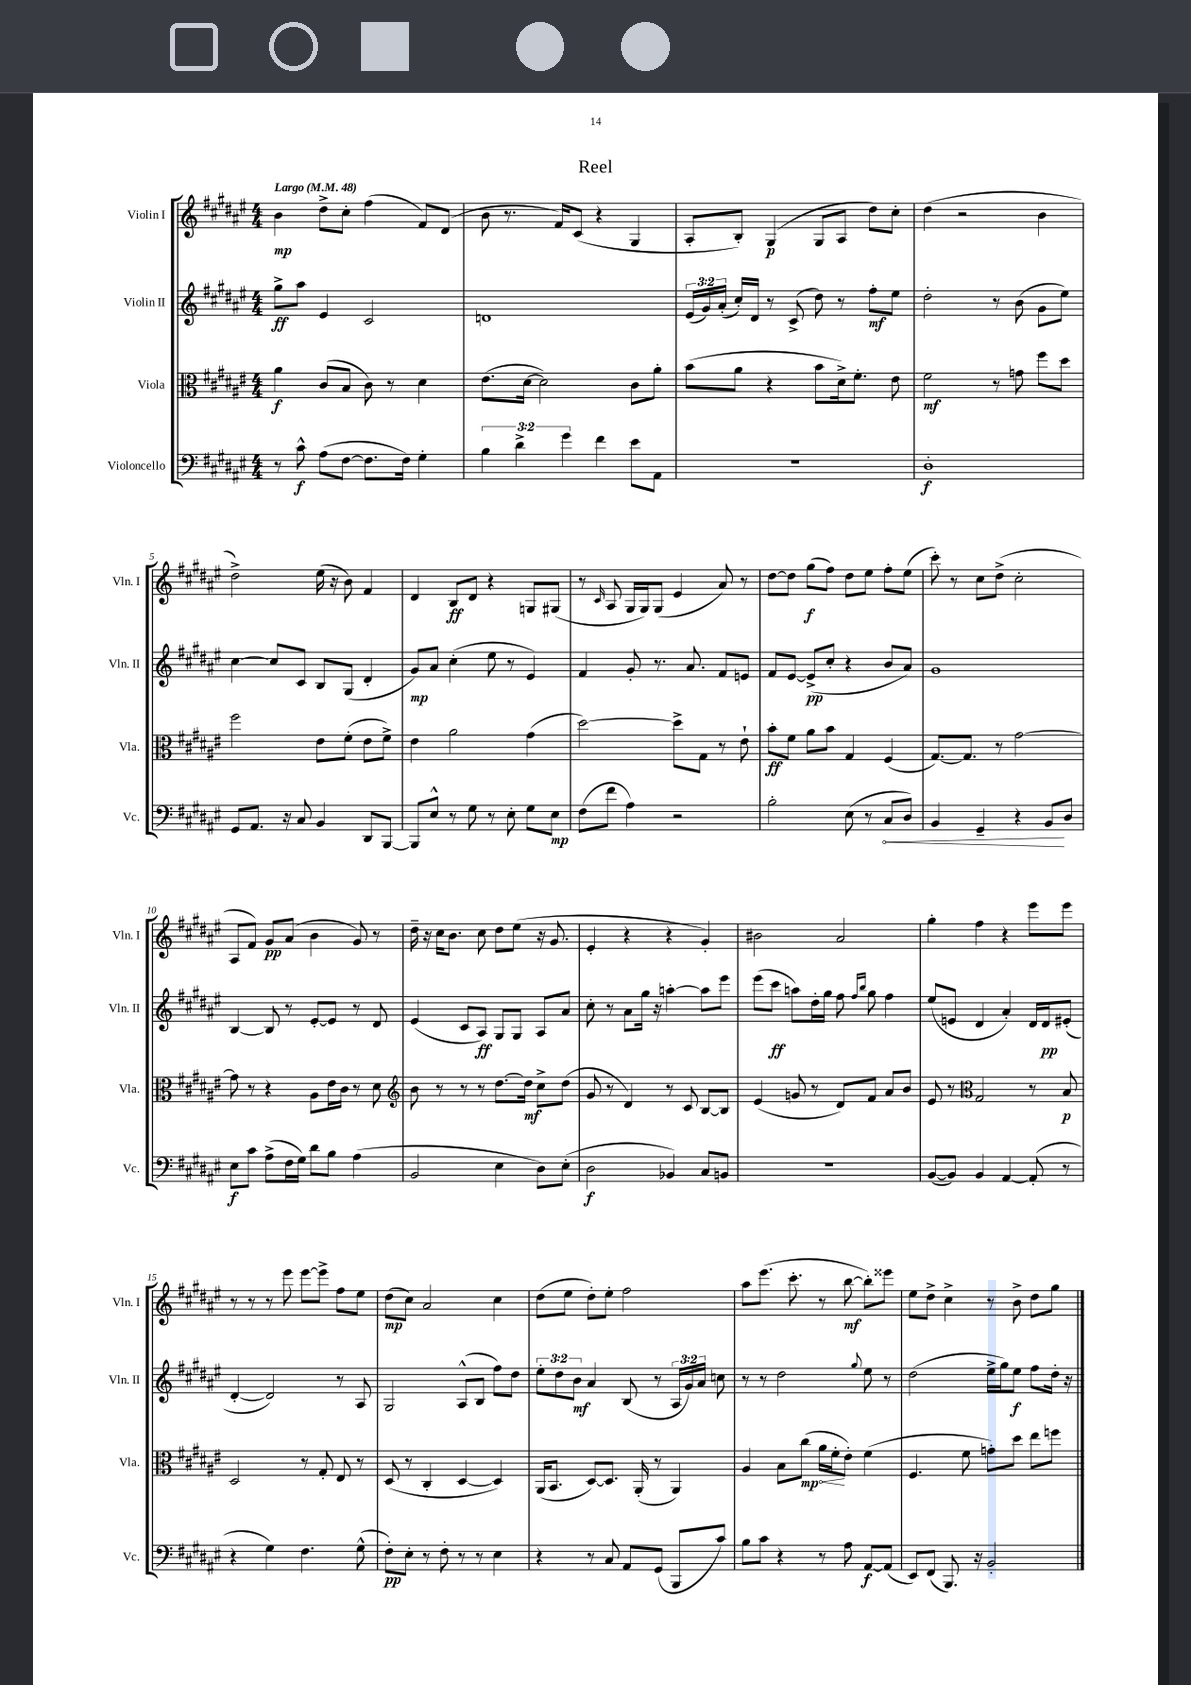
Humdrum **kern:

**kern	**dynam	**kern	**dynam	**kern	**dynam	**kern	**dynam
*part4	*part4	*part3	*part3	*part2	*part2	*part1	*part1
*staff4	*staff4	*staff3	*staff3	*staff2	*staff2	*staff1	*staff1
*I"Violoncello	*	*I"Viola	*	*I"Violin II	*	*I"Violin I	*
*I'Vc.	*	*I'Vla.	*	*I'Vln. II	*	*I'Vln. I	*
*clefF4	*	*clefC3	*	*clefG2	*	*clefG2	*
*k[f#c#g#d#a#e#]	*	*k[f#c#g#d#a#e#]	*	*k[f#c#g#d#a#e#]	*	*k[f#c#g#d#a#e#]	*
*M4/4	*	*M4/4	*	*M4/4	*	*M4/4	*
*MM48	*	*MM48	*	*MM48	*	*MM48	*
=1	=1	=1	=1	=1	=1	=1	=1
!	!	!	!	!	!	!LO:TX:a:B:t=Largo	!
8r	.	4a#\	f	8gg#^\L	ff	4b\	mp
8c#^^\	f	.	.	8aa#\J	.	.	.
(8A#\L	.	(8c#/L	.	4e#/	.	8dd#^\L	.
[8F#\J	.	8B/J	.	.	.	8cc#'\J	.
8.F#\L]	.	8c#\)	.	2c#/	.	(4ff#\	.
.	.	8r	.	.	.	.	.
16F#\Jk)	.	.	.	.	.	.	.
4G#'\	.	4d#\	.	.	.	8f#/L)	.
.	.	.	.	.	.	(8d#/J	.
=2	=2	=2	=2	=2	=2	=2	=2
6B\	.	(8.e#\L	.	1dn	.	8b\	.
.	.	.	.	.	.	8.r	.
6d#^\	.	.	.	.	.	.	.
.	.	[16d#\Jk	.	.	.	.	.
.	.	2d#\])	.	.	.	.	.
.	.	.	.	.	.	16f#/KL)	.
6g#\	.	.	.	.	.	.	.
.	.	.	.	.	.	(8c#/J	.
4f#\	.	.	.	.	.	4r	.
8e#\L	.	8c#\L	.	.	.	4G#/	.
8AA#\J	.	8a#'\J	.	.	.	.	.
=3	=3	=3	=3	=3	=3	=3	=3
1r	.	(8b\L	.	(24e#/LL	.	8A#'/L	.
.	.	.	.	24g#/)	.	.	.
.	.	.	.	(24a#'/JJ	.	.	.
.	.	8a#\J	.	16cc#'/LL)	.	8B'/J)	.
.	.	.	.	16d#/JJ	.	.	.
.	.	4r	.	8r	.	(4G#/	p
.	.	.	.	(8c#^/	.	.	.
.	.	8b\L	.	8dd#\)	.	8G#/L	.
.	.	16d#^\k)	.	8r	.	8A#/J	.
.	.	8.f#'\J	.	.	.	.	.
.	.	.	.	8ff#'\L	mf	8dd#\L)	.
.	.	8e#\	.	8ee#\J	.	8cc#'\J	.
=4	=4	=4	=4	=4	=4	=4	=4
1D#'	f	2f#\	mf	2dd#'\	.	(4dd#\	.
.	.	.	.	.	.	2r	.
.	.	8r	.	8r	.	.	.
.	.	8gn\	.	(8b\	.	.	.
.	.	8ff#\L	.	8g#\L	.	4b\	.
.	.	8dd#\J	.	8ee#\J)	.	.	.
!!LO:LB:g=z
=5	=5	=5	=5	=5	=5	=5	=5
8GG#/L	.	2ff#\	.	[4cc#\	.	2dd#^\)	.
8.AA#/J	.	.	.	.	.	.	.
.	.	.	.	8cc#/L]	.	.	.
16r	.	.	.	.	.	.	.
8C#/	.	.	.	8c#/J	.	.	.
4BB/	.	8e#\L	.	8B/L	.	(16ee#\	.
.	.	.	.	.	.	16r	.
.	.	(8f#'\J	.	(8G#/J	.	8b\)	.
8DD#/L	.	8e#\L	.	4d#'/	.	4f#/	.
[8BBB/J	.	8f#^\J)	.	.	.	.	.
=6	=6	=6	=6	=6	=6	=6	=6
8BBB/L]	.	4e#\	.	8g#/L)	mp	4d#/	.
8E#^^/J	.	.	.	8a#/J	.	.	.
8r	.	2a#\	.	(4cc#'\	.	8B/L	ff
8G#\	.	.	.	.	.	8d#/J	.
8r	.	.	.	8ee#\	.	4r	.
8E#'\	.	.	.	8r	.	.	.
8G#\L	.	(4g#\	.	4e#/)	.	8Gn/L	.
8E#\J	mp	.	.	.	.	(8G#X/J	.
=7	=7	=7	=7	=7	=7	=7	=7
(8F#\L	.	[2dd#\)	.	4f#/	.	8r	.
.	.	.	.	.	.	16qqc#/	.
8f#\J	.	.	.	.	.	8A#/	.
4A#\)	.	.	.	8g#'/	.	16G#/LL	.
.	.	.	.	.	.	16G#/J)	.
.	.	.	.	8.r	.	(8G#/J	.
2r	.	8dd#^\L]	.	.	.	4e#/	.
.	.	.	.	8.a#/	.	.	.
.	.	8G#\J	.	.	.	.	.
.	.	8r	.	8f#/L	.	8a#/)	.
.	.	8e#`\	.	8en/J	.	8r	.
=8	=8	=8	=8	=8	=8	=8	=8
2B'\	.	8b'\L	ff	8f#/L	.	[8dd#\L	.
.	.	8f#\J	.	[8e#/J	.	8dd#\J]	.
.	.	8a#\L	.	(8e#^/L]	pp	(8gg#\L	f
.	.	8b\J	.	8cc#'/J	.	8ff#\J)	.
(8E#\	.	4G#/	.	4r	.	8dd#\L	.
8r	.	.	.	.	.	8ee#\J	.
!	!LO:HP:b	!	!	!	!	!	!
8C#/L	<	(4F#/	.	8b/L	.	8ff#'\L	.
8D#/J)	.	.	.	8a#/J)	.	(8ee#\J	.
=9	=9	=9	=9	=9	=9	=9	=9
4BB/	.	[8.G#/L)	.	1g#	.	8ccc#'\)	.
.	.	.	.	.	.	8r	.
.	.	8.G#/J]	.	.	.	.	.
4GG#~/	.	.	.	.	.	8cc#\L	.
.	.	8r	.	.	.	(8dd#^\J	.
4r	.	[2g#\	.	.	.	2cc#'\	.
8BB/L	.	.	.	.	.	.	.
8D#/J	[	.	.	.	.	.	.
!!LO:LB:g=z
=10	=10	=10	=10	=10	=10	=10	=10
8E#\L	f	8g#\]	.	[4B/	.	8A#/L	.
8c#\J	.	8r	.	.	.	8f#/J)	.
(8A#^\L	.	4r	.	8B/]	.	8g#/L	pp
16F#\L	.	.	.	8r	.	(8a#/J	.
16G#\JJ)	.	.	.	.	.	.	.
8d#\L	.	8A#\L	.	[8e#'/L	.	4b\	.
8B\J	.	16e#\L	.	8e#/J]	.	.	.
.	.	16c#\JJ	.	.	.	.	.
(4A#\	.	8r	.	8r	.	8g#/)	.
.	.	8d#\	.	8d#/	.	8r	.
=11	=11	=11	=11	=11	=11	=11	=11
*	*	*clefG2	*	*	*	*	*
2BB/	.	8b\	.	(4e#/	.	16dd#~\	.
.	.	.	.	.	.	16r	.
.	.	8r	.	.	.	16cc#\KL	.
.	.	.	.	.	.	8.b\J	.
.	.	8r	.	8c#/L	.	.	.
.	.	8r	.	8A#/J)	ff	8cc#\	.
4E#\	.	[8.dd#\L	.	8G#/L	.	8dd#\L	.
.	.	.	.	8G#/J	.	(8ee#\J	.
.	.	16dd#\Jk]	mf	.	.	.	.
8D#\L)	.	8cc#^\L	.	8A#/L	.	16r	.
.	.	.	.	.	.	8.g#/	.
(8E#'\J	.	(8dd#\J	.	8a#/J	.	.	.
=12	=12	=12	=12	=12	=12	=12	=12
2D#\	f	8g#/	.	8cc#'\	.	4e#'/	.
.	.	8r	.	8r	.	.	.
.	.	4d#/)	.	8a#\L	.	4r	.
.	.	.	.	16gg#\Jk	.	.	.
.	.	.	.	16r	.	.	.
4BB-X/)	.	8r	.	[4aan'\	.	4r	.
.	.	8c#/	.	.	.	.	.
8C#/L	.	[8B/L	.	8aa\L]	.	4g#'/)	.
8BBn/J	.	8B/J]	.	8eee#\J	.	.	.
=13	=13	=13	=13	=13	=13	=13	=13
1r	.	(4e#/	.	(8eee#\L	.	2b#X\	.
.	.	.	.	8ccc#\J	ff	.	.
.	.	8gn/	.	8aan\L)	.	.	.
.	.	8r	.	16dd#'\L	.	.	.
.	.	.	.	16gg#\JJ	.	.	.
.	.	8d#/L)	.	8ff#\	.	2a#/	.
.	.	.	.	16qqff#/LL	.	.	.
.	.	.	.	16qqbb/JJ	.	.	.
.	.	8f#/J	.	8gg#\	.	.	.
.	.	8a#/L	.	4ff#\	.	.	.
.	.	8b/J	.	.	.	.	.
=14	=14	=14	=14	=14	=14	=14	=14
([8BB/L	.	8e#/	.	(8ee#/L	.	4gg#'\	.
8BB/J])	.	8r	.	8en/J	.	.	.
*	*	*clefC3	*	*	*	*	*
4BB/	.	2G#/	.	4d#/	.	4ff#\	.
[4AA#/	.	.	.	4a#'/)	.	4r	.
(8AA#'/]	.	8r	.	16d#/LL	.	8eee#\L	.
.	.	.	.	16d#/J	pp	.	.
8r	.	8B/	p	(8e#X'/J	.	8eee#\J	.
!!LO:LB:g=z
=15	=15	=15	=15	=15	=15	=15	=15
4r	.	2D#/	.	[4d#'/	.	8r	.
.	.	.	.	.	.	8r	.
4G#\)	.	.	.	2d#/])	.	8r	.
.	.	.	.	.	.	8eee#\	.
4.F#\	.	8r	.	.	.	[8eee#\L	.
.	.	8G#'/	.	.	.	8eee#^\J]	.
.	.	8E#/	.	8r	.	8ff#\L	.
(8G#^^\	.	8r	.	8A#/	.	8ee#\J	.
=16	=16	=16	=16	=16	=16	=16	=16
8F#'\L)	pp	(8D#/	.	2G#/	.	(8dd#\L	mp
8E#'\J	.	8r	.	.	.	8cc#\J)	.
8r	.	4C#'/	.	.	.	2a#/	.
8F#'\	.	.	.	.	.	.	.
8r	.	[4D#/	.	(8A#^^/L	.	.	.
8r	.	.	.	8B/J	.	.	.
4E#\	.	4D#/])	.	8ff#\L)	.	4cc#\	.
.	.	.	.	8dd#\J	.	.	.
=17	=17	=17	=17	=17	=17	=17	=17
4r	.	(16AA#/KL	.	12ee#'\L	.	(8dd#\L	.
.	.	8.BB/J	.	.	.	.	.
.	.	.	.	12dd#\	.	.	.
.	.	.	.	.	.	8ee#\J	.
.	.	.	.	12b\J	mf	.	.
8r	.	[8D#/L)	.	4a#/	.	8dd#'\L)	.
8C#/	.	8.D#/J]	.	.	.	8ee#'\J	.
8AA#/L	.	.	.	(8B/	.	2ff#\	.
.	.	(16AA#'/	.	.	.	.	.
(8GG#/J	.	8r	.	8r	.	.	.
8BBB/L	.	4AA#/)	.	24A#/LL	.	.	.
.	.	.	.	24g#/)	.	.	.
.	.	.	.	24a#/JJ	.	.	.
8c#/J)	.	.	.	8ccn\	.	.	.
=18	=18	=18	=18	=18	=18	=18	=18
8B\L	.	4A#/	.	8r	.	8aa#\L	.
8c#\J	.	.	.	8r	.	(8.eee#\J	.
4r	.	8B\L	.	2dd#\	.	.	.
.	.	.	.	.	.	8.ccc#'\	.
!	!	!	!LO:HP:b	!	!	!	!
.	.	(8cc#\J	< mp	.	.	.	.
8r	.	16a#\LL	.	.	.	8r	.
.	.	16f#'\J	.	.	.	.	.
8A#\	.	8e#'\J)	[	.	.	[8bb\	mf
.	.	.	.	8qqgg#/	.	.	.
[8AA#/L	f	(4f#\	.	8ee#\	.	8bb'\L])	.
(8AA#/J]	.	.	.	8r	.	8eee##X\J	.
=19	=19	=19	=19	=19	=19	=19	=19
8EE#/L)	.	4.F#/	.	(2dd#\	.	8ee#\L	.
(8FF#/J	.	.	.	.	.	8dd#^\J	.
8.BBB/)	.	.	.	.	.	4cc#^\	.
.	.	8f#\	.	.	.	.	.
16r	.	.	.	.	.	.	.
2BB'/	.	8gn'\L)	.	16ee#^\LL	.	8r	.
.	.	.	.	16gg#\J)	.	.	.
.	.	8dd#\J	.	8ee#\J	f	8b^\	.
.	.	8ee#\L	.	8ff#\L	.	8dd#\L	.
.	.	8ffn\J	.	16dd#'\Jk	.	8gg#\J	.
.	.	.	.	16r	.	.	.
==	==	==	==	==	==	==	==
*-	*-	*-	*-	*-	*-	*-	*-
